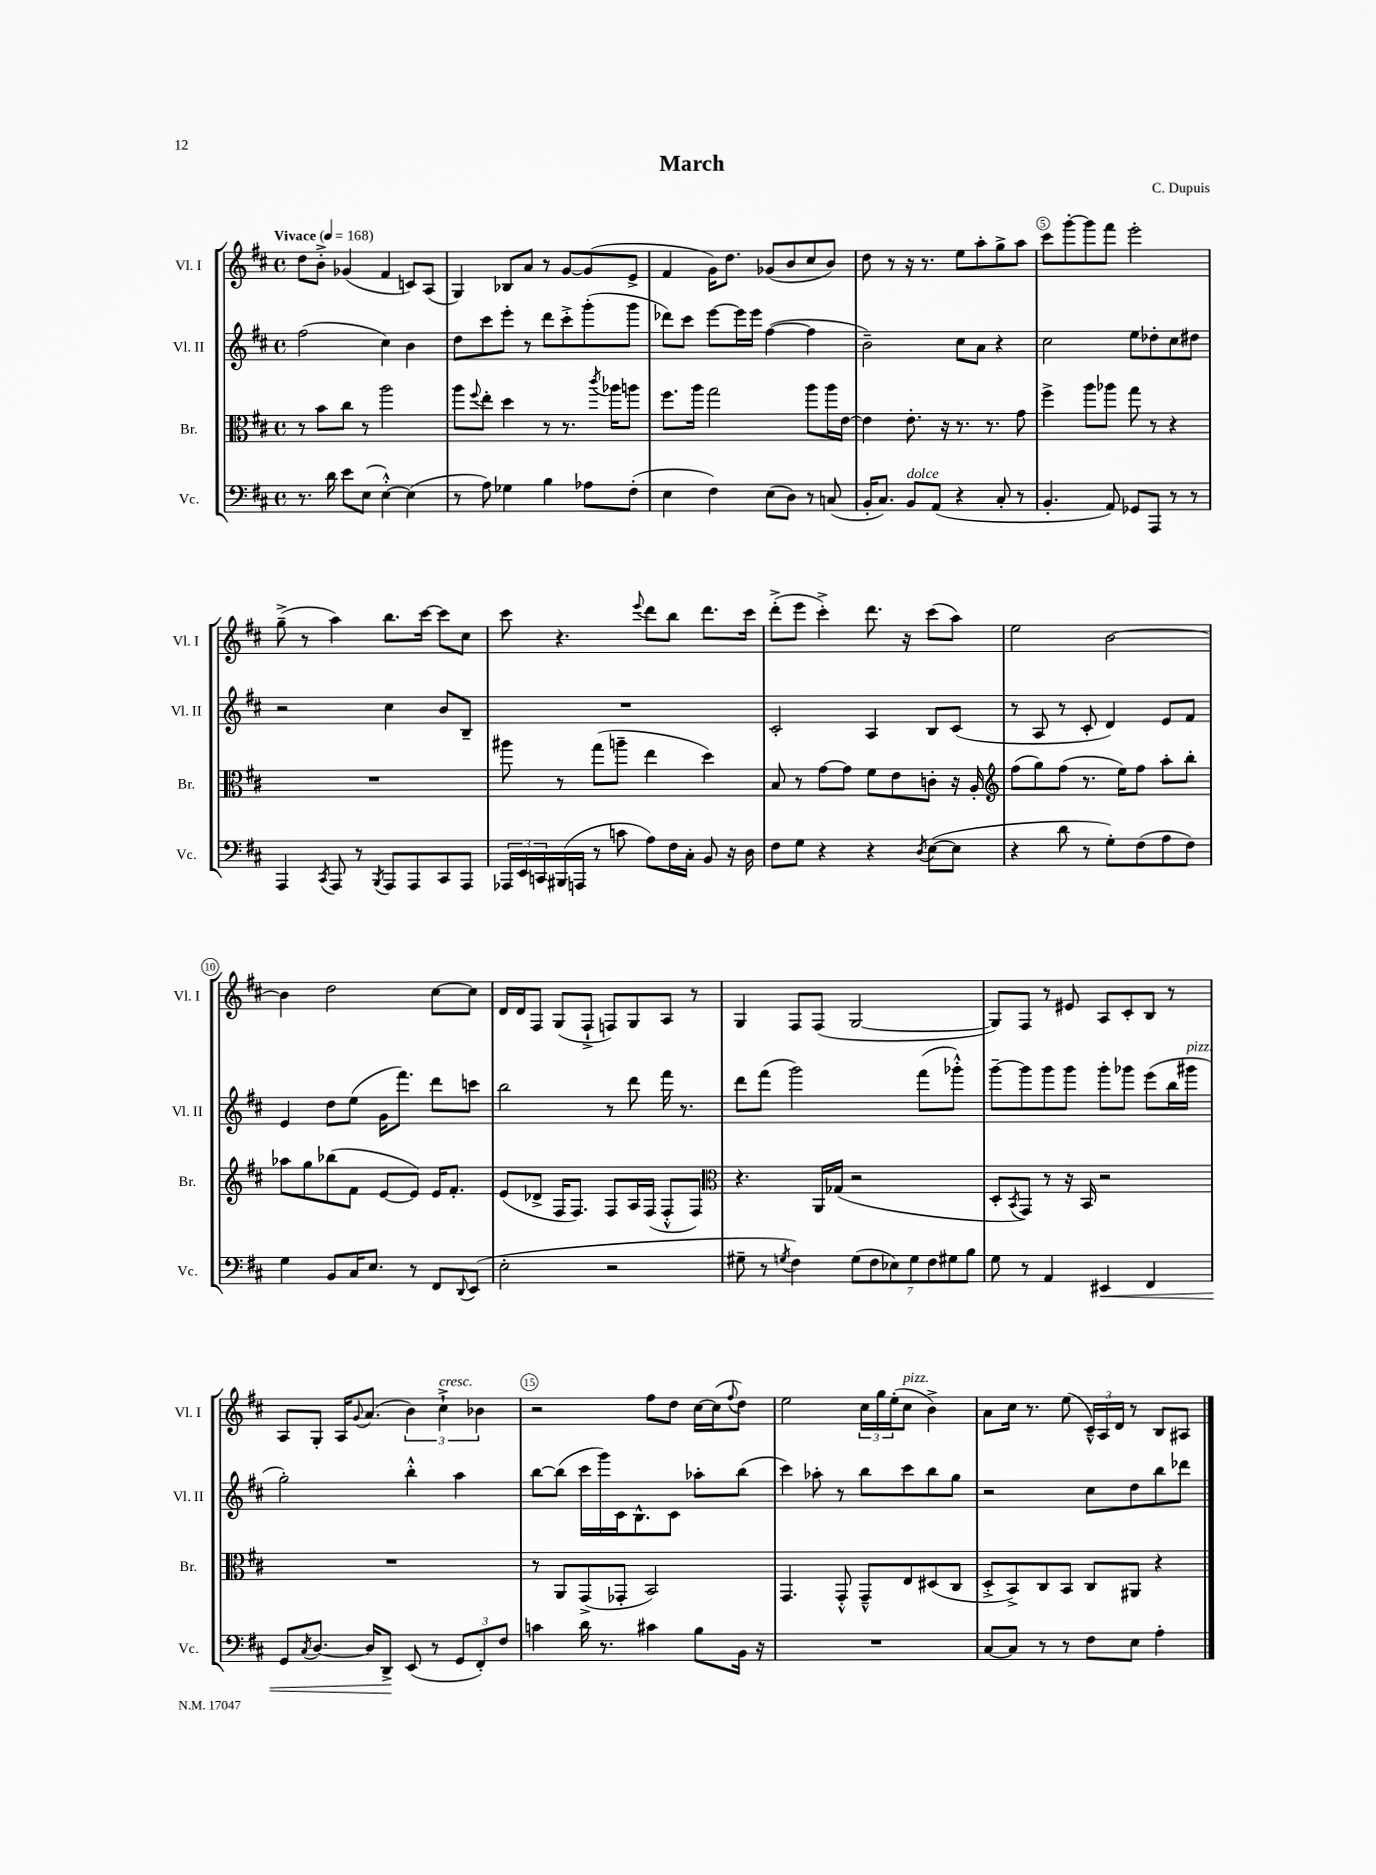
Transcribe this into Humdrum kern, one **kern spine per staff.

**kern	**kern	**kern	**kern
*staff4	*staff3	*staff2	*staff1
*clefF4	*clefC3	*clefG2	*clefG2
*k[f#c#]	*k[f#c#]	*k[f#c#]	*k[f#c#]
*M4/4	*M4/4	*M4/4	*M4/4
*met(c)	*met(c)	*met(c)	*met(c)
*MM168	*MM168	*MM168	*MM168
8.r	8r	(2ff#\	8dd\L
.	8b\L	.	8b'^\J
16d\	.	.	.
8e\L	8cc#\J	.	(4g-/
(8E\J	8r	.	.
[4E'^^\)	2aa\	4cc#\)	4f#/
(4E\]	.	4b\	8c/L)
.	.	.	(8A/J
=	=	=	=
8r	8aa\L	8dd\L	4G/)
.	8qqff#/	.	.
8A\)	8ee'\J	8ccc#\	.
4G-\	4dd\	8eee'\J	8B-/L
.	.	8r	8a/J
4B\	8r	8ddd\L	8r
.	8.r	8ccc#'^\	[8g/L
8A-\L	.	(8ggg'\	(8g/]
.	8qccc#/	.	.
.	16aa-\LK	.	.
(8F#'\J	8aa\J	8ggg\J	8e^/J
=	=	=	=
4E\	8.ff#\L	8ddd-\L)	4f#/
.	.	8ccc#\J	.
.	16aa\Jk	.	.
4F#\)	2gg\	[8eee\L	16g\LK)
.	.	.	8.dd\J
.	.	16eee\]L	.
.	.	16eee\JJ	.
(8E\L	.	([4ff#\	(8g-/L
8D\J)	.	.	8b/
8r	8aa\L	4ff#\]	8cc#/
(8C/	16aa\L	.	8b/J)
.	[16e\JJ	.	.
=	=	=	=
16BB'/LK	4e\]	2b~\)	8dd\
8.C#/J)	.	.	.
.	.	.	8r
8BB/L	8.e'\	.	16r
.	.	.	8.r
(8AA/J	.	.	.
.	16r	.	.
4r	8.r	8cc#\L	8ee\L
.	.	8a\J	8aa'\
.	8.r	.	.
8C#'/	.	4r	8gg^\
8r	8g\	.	8aa\J
=	=	=	=
4.BB'/	4ff#^\	2cc#\	8ccc#\L
.	.	.	[8ggg'\
.	8aa\L	.	8ggg\]
8AA/)	8aa-\J	.	8fff#\J
8GG-/L	8gg\	8ee\L	2eee'\
8AAA/J	8r	8dd-'\	.
8r	4r	8cc#\	.
8r	.	8dd#\J	.
=	=	=	=
4AAA/	1r	2r	(8gg~^\
.	.	.	8r
8qCC#/	.	.	.
8AAA/	.	.	4aa\)
8r	.	.	.
8qBBB/	.	.	.
8AAA/L	.	4cc#\	8.bb\L
8AAA/	.	.	.
.	.	.	[16ccc#\Jk
8CC#/	.	8b/L	8ccc#\]L
8AAA/J	.	8B~/J	8cc#\J
=	=	=	=
24AAA-/LL	8aa#\	1r	8ccc#\
24EE/	.	.	.
24CC/	.	.	.
(16BBB#/	8r	.	4.r
16AAA/JJ	.	.	.
8r	(8gg\L	.	.
8c\	8aa~\J	.	.
.	.	.	8qqeee/
8A\L)	4ee\	.	8ddd\L
16F#\L	.	.	8bb\J
16C#'\JJ	.	.	.
8BB/	4dd\)	.	8.ddd\L
16r	.	.	.
16D\	.	.	16ccc#\Jk
=	=	=	=
8F#\L	8B/	2c#'/	(8ddd'^\L
8G\J	8r	.	8eee\J
4r	[8g\L	.	4ccc#'^\)
.	8g\]J	.	.
4r	8f#\L	4A/	8.ddd\
.	8e\	.	.
.	.	.	16r
8qD/	.	.	.
([8E\L	8c'\J	8B/L	(8ccc#\L
8E\]J	16r	(8c#/J	8aa\J)
.	16A'/	.	.
=	=	=	=
*	*clefG2	*	*
4r	(8ff#\L	8r	2ee\
.	8gg\)	8A/	.
8d\	(8ff#\J	8r	.
8r	8.r	8c#'/	.
8G'\L)	.	4d/)	[2b\
.	16ee\LK)	.	.
(8F#\	8ff#\J	.	.
8A\	8aa'\L	8e/L	.
8F#\J)	8bb'\J	8f#/J	.
=	=	=	=
4G\	8aa-\L	4e/	4b\]
.	8gg\	.	.
8BB/L	(8bb-\	8dd\L	2dd\
16C#/K	8f#\J	(8ee\J	.
8.E/J	.	.	.
.	[8e/L	16g\LK	.
.	.	8.fff#\J)	.
8r	8e/]J)	.	.
8FF#/L	16e/LK	8ddd\L	[8cc#\L
.	8.f#'/J	.	.
8qqDD/	.	.	.
(8EE/J	.	8ccc\J	8cc#\]J
=	=	=	=
2E'\	(8e/L	2bb\	16d/LL
.	.	.	16d/J
.	8d-^/J	.	8F#/J
.	16F#/LK	.	(8G/L
.	8.F#/J)	.	.
.	.	.	8F#`^/J
2r	8F#/L	8r	8F/L)
.	16A/L	8ddd\	8G/
.	(16F#/JJ	.	.
.	8F#'^^/L	16fff#\	8A/J
.	.	8.r	.
.	8F#/J)	.	8r
=	=	=	=
*	*clefC3	*	*
8G#~\	4.r	8ddd\L	4G/
8r	.	(8fff#\J	.
8qG/	.	.	.
4F#\)	.	2ggg\)	8F#/L
.	16AA/LL	.	(8F#/J
.	(16G-/JJ	.	.
(14G\L	2r	.	[2G/
14F#\	.	.	.
14E-\)	.	.	.
14G\	.	.	.
.	.	(8fff#\L	.
14F#\	.	.	.
14G#\	.	.	.
.	.	8ggg-'^^\J)	.
14B\J	.	.	.
=	=	=	=
8G\	8D'/L	[8ggg~\L	8G/]L)
.	8qBB/	.	.
8r	8GG/J)	8ggg\]	8F#/J
4AA/	8r	8ggg\	8r
.	16r	8ggg\J	8e#/
.	16BB/	.	.
4EE#/	2r	8ggg'\L	8A/L
.	.	8ggg-\J	8c#'/
4FF#/	.	(8eee\L	8B/J
.	.	16bb\L	8r
.	.	16ggg#\JJ	.
=	=	=	=
8GG/L	1r	2gg'\)	8A/L
8qC#/	.	.	.
[8.D/J	.	.	8G'/J
.	.	.	16A/LK
.	.	.	8qqg/
16D/]LK	.	.	(8.a/J
8DD^/J	.	.	.
(8EE/	.	4bb'^^\	6b\)
8r	.	.	.
.	.	.	6cc#`^\
12GG/L	.	4aa\	.
12FF#'/)	.	.	6b-\
12F#/J	.	.	.
=	=	=	=
4c\	8r	[8bb\L	2r
.	8AA/L	(8bb\]J	.
16d\	(8GG^/	16ccc#\LL	.
8.r	.	16ggg\)	.
.	8GG-'/J	16c#\J	.
.	.	8.B^^\	.
4c#\	2BB/)	.	8ff#\L
.	.	8c#\J	8dd\J
8B\L	.	8aa-'\L	[16cc#\LL
.	.	.	(16cc#\]J
.	.	.	8qqff#/
16BB\Jk	.	(8bb\J	8dd\J)
16r	.	.	.
=	=	=	=
1r	4.GG/	4ccc#\)	2ee\
.	.	8aa-'\	.
.	8GG'^^/	8r	.
.	8GG~^^/L	8bb\L	24cc#\LL
.	.	.	24gg\
.	.	.	(24ee'\J
.	8E/	8ccc#\	8cc#\J
.	(8D#/	8bb\	4b^\)
.	8C#/J	8gg\J	.
=	=	=	=
[8C#/L	8D'^/L	2r	8a\L
8C#/]J	8BB^/)	.	16cc#\Jk
.	.	.	8.r
8r	8C#/	.	.
8r	8BB/J	.	(8ee\
8F#\L	8C#/L	8cc#\L	24c#~^^/LL)
.	.	.	24A/
.	.	.	24d/JJ
8E\J	8AA#/J	8dd\	8r
4A'\	4r	8bb\	8B/L
.	.	8ddd-\J	8A#/J
==	==	==	==
*-	*-	*-	*-
